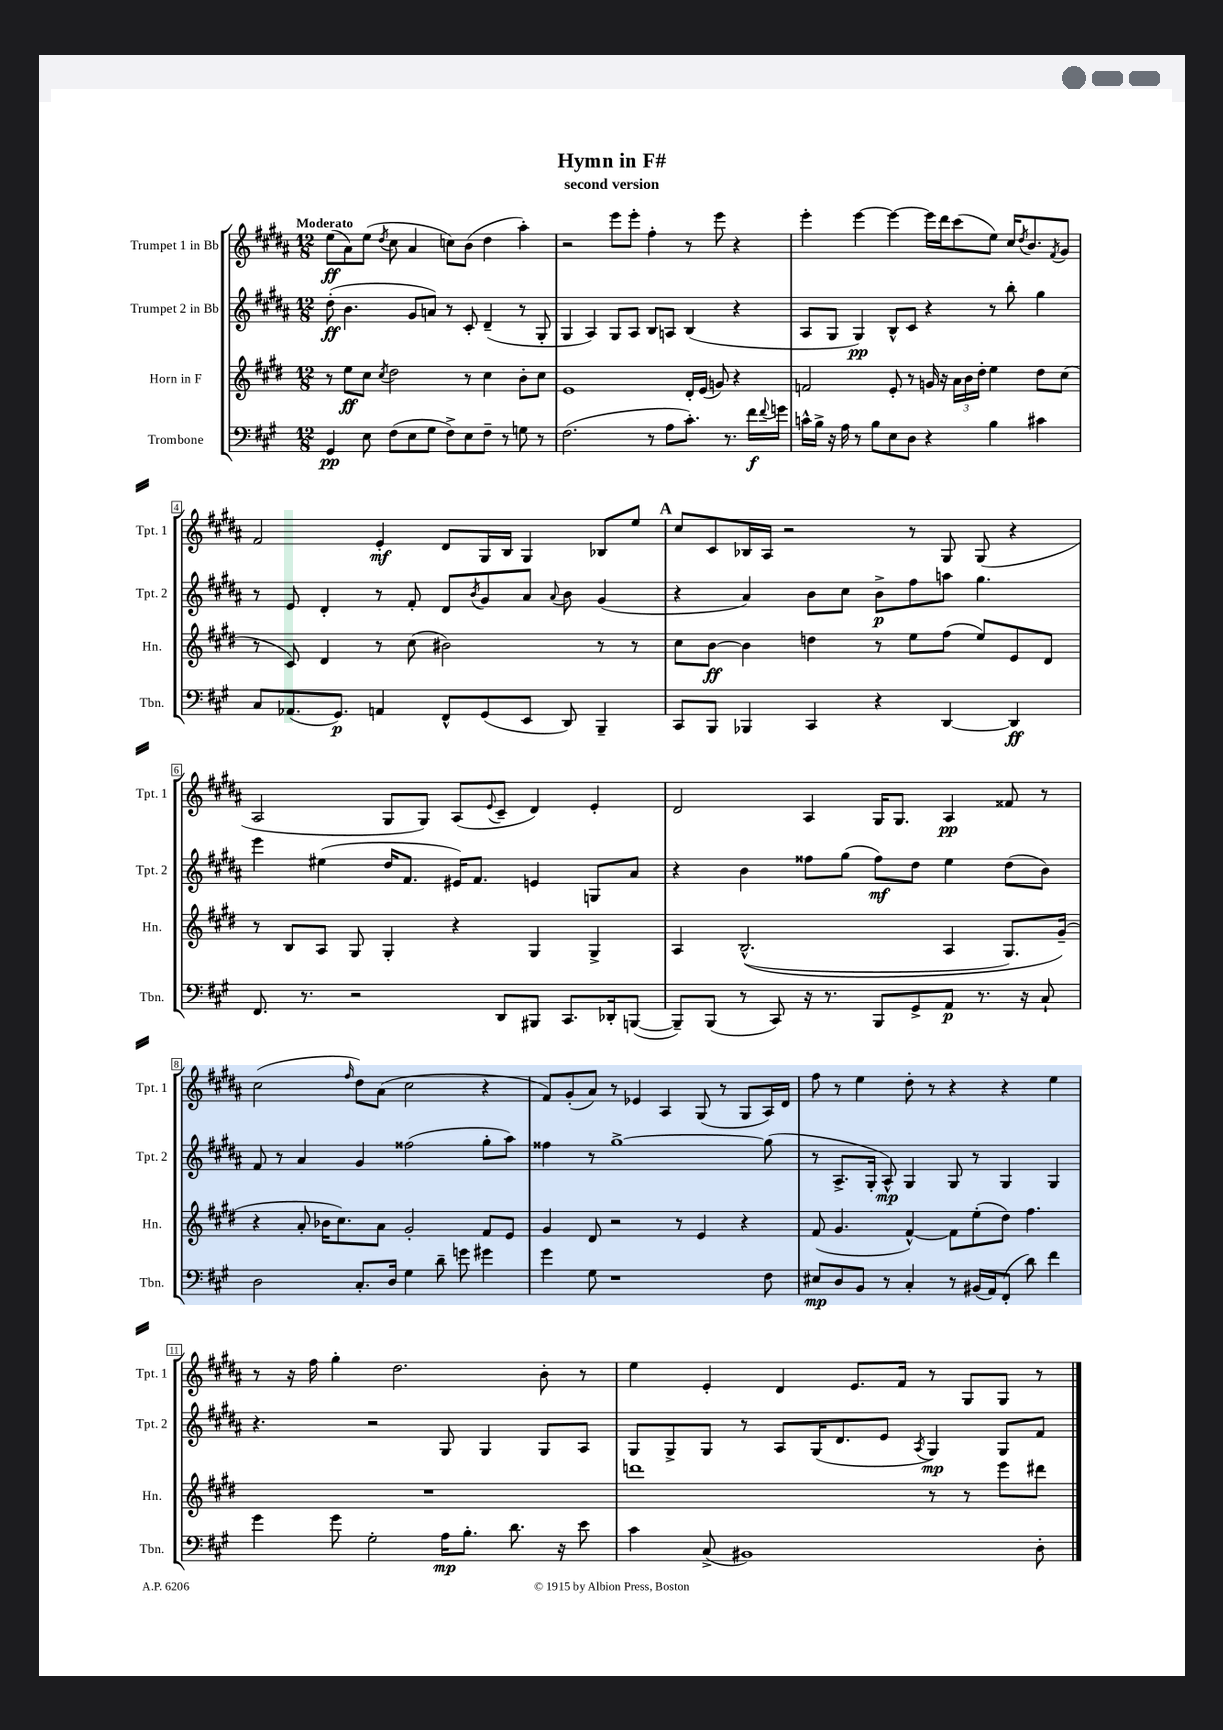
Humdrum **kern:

**kern	**dynam	**kern	**dynam	**kern	**dynam	**kern	**dynam
*part4	*part4	*part3	*part3	*part2	*part2	*part1	*part1
*staff4	*staff4	*staff3	*staff3	*staff2	*staff2	*staff1	*staff1
*I"Trombone	*	*I"Horn in F	*	*I"Trumpet 2 in Bb	*	*I"Trumpet 1 in Bb	*
*I'Tbn.	*	*I'Hn.	*	*I'Tpt. 2	*	*I'Tpt. 1	*
*clefF4	*	*clefG2	*	*clefG2	*	*clefG2	*
*k[f#c#g#]	*	*k[f#c#g#d#]	*	*k[f#c#g#d#a#]	*	*k[f#c#g#d#a#]	*
*M12/8	*	*M12/8	*	*M12/8	*	*M12/8	*
=1	=1	=1	=1	=1	=1	=1	=1
!	!	!	!	!	!	!LO:TX:a:B:t=Moderato	!
4GG#/	pp	8r	.	(8dd#'\	ff	(8ee\L	ff
.	.	8ee\L	ff	4.b\	.	8a#\)	.
8E\	.	8cc#\J	.	.	.	(8ee\J	.
.	.	8qcc#/	.	.	.	8qdd#/	.
(8F#\L	.	2dd#\	.	.	.	8cc#\	.
8E\	.	.	.	8g#/L	.	4a#/	.
8G#\J	.	.	.	8an/J)	.	.	.
8F#^\L)	.	.	.	8r	.	8ccn\L)	.
8E\	.	8r	.	8c#'/	.	(8b\J	.
8F#~\J	.	4cc#\	.	(4d#~/	.	4dd#\	.
8r	.	.	.	.	.	.	.
8Gn\	.	8b'\L	.	8r	.	4aa#'\)	.
8r	.	8cc#\J	.	8G#'/	.	.	.
=2	=2	=2	=2	=2	=2	=2	=2
(2.F#\	.	1e	.	4G#/	.	2r	.
.	.	.	.	4A#/)	.	.	.
.	.	.	.	8G#/L	.	8eee\L	.
.	.	.	.	8A#/J	.	8eee'\J	.
8r	.	.	.	8B/L	.	4ff#'\	.
8A\L	.	.	.	8An/J	.	.	.
8.c#'\J)	.	16d#'/LL	.	(4B/	.	8r	.
.	.	(16e/JJ	.	.	.	.	.
.	.	8gn/)	.	.	.	8eee\	.
8.r	.	.	.	.	.	.	.
.	.	4r	.	4r	.	4r	.
16f#\LL	f	.	.	.	.	.	.
8qqf#/	.	.	.	.	.	.	.
16gn\JJ	.	.	.	.	.	.	.
=3	=3	=3	=3	=3	=3	=3	=3
16cn^^\LL	.	2fn/	.	8A#/L	.	4eee'\	.
16B^\JJ	.	.	.	.	.	.	.
16r	.	.	.	8G#/J	.	.	.
16A\	.	.	.	.	.	.	.
8r	.	.	.	4G#/)	pp	[4eee\	.
8B\L	.	.	.	.	.	.	.
8E\	.	8e'/	.	8B^^/L	.	4eee\_	.
8D\J	.	8r	.	8c#/J	.	.	.
4r	.	16gn/	.	4r	.	16eee\LL]	.
.	.	16r	.	.	.	16ddd#\J	.
.	.	24a\LL	.	.	.	(8ccc#\	.
.	.	24b\	.	.	.	.	.
.	.	24dd#'\JJ	.	.	.	.	.
4B\	.	4ee\	.	8r	.	8ee\J)	.
.	.	.	.	8bb'\	.	16cc#/KL	.
.	.	.	.	.	.	8qdd#/	.
.	.	.	.	.	.	8.b/	.
4c#X\	.	8dd#\L	.	4gg#\	.	.	.
.	.	.	.	.	.	8qf#/	.
.	.	(8cc#\J	.	.	.	8g#/J	.
!!LO:LB:g=z
=4	=4	=4	=4	=4	=4	=4	=4
8C#/L	.	8r	.	8r	.	2f#/	.
(8.AA-X/	.	8c#/)	.	8e/	.	.	.
.	.	4d#/	.	4d#'/	.	.	.
8.GG#/J)	p	.	.	.	.	.	.
4AAn/	.	8r	.	8r	.	4e'/	mf
.	.	(8cc#\	.	8f#'/	.	.	.
8FF#^^/L	.	2b#X\)	.	8d#/L	.	8d#/L	.
.	.	.	.	8qb/	.	.	.
(8GG#/	.	.	.	8g#/	.	16G#/L	.
.	.	.	.	.	.	16B/JJ	.
8EE/J	.	.	.	8a#/J	.	4G#/	.
.	.	.	.	8qqa#/	.	.	.
8DD/)	.	.	.	8b\	.	.	.
4BBB~/	.	8r	.	(4g#/	.	8B-X/L	.
.	.	8r	.	.	.	8ee/J	.
!!LO:REH:place=s1:t=A
=5	=5	=5	=5	=5	=5	=5	=5
8CC#/L	.	8cc#\L	.	4r	.	8cc#/L	.
8BBB/J	.	[8b\J	ff	.	.	8c#/	.
4BBB-X/	.	4b\]	.	4a#/)	.	16B-X/L	.
.	.	.	.	.	.	16A#/JJ	.
.	.	.	.	.	.	2r	.
4CC#/	.	4ddn\	.	8b\L	.	.	.
.	.	.	.	8cc#\J	.	.	.
4r	.	8r	.	8b^\L	p	.	.
.	.	8ee\L	.	8ff#\	.	8r	.
[4DD/	.	(8ff#\J	.	8aan\J	.	8G#/	.
.	.	8ee/L)	.	4.gg#\	.	(8G#/	.
4DD/]	ff	8e/	.	.	.	4r	.
.	.	8d#/J	.	.	.	.	.
!!LO:LB:g=z
=6	=6	=6	=6	=6	=6	=6	=6
8.FF#/	.	8r	.	4eee\	.	2A#/	.
.	.	8B/L	.	.	.	.	.
8.r	.	.	.	.	.	.	.
.	.	8A/J	.	(4ee#X\	.	.	.
2r	.	8G#/	.	.	.	.	.
.	.	4G#'/	.	16dd#/KL	.	8G#/L	.
.	.	.	.	8.f#/J	.	.	.
.	.	.	.	.	.	8G#/J)	.
.	.	4r	.	16e#X/KL)	.	(8A#/L	.
.	.	.	.	8.f#/J	.	.	.
.	.	.	.	.	.	8qqe/	.
8DD/L	.	.	.	.	.	8c#~/J	.
8BBB#X/J	.	4G#/	.	4en/	.	4d#/)	.
8.CC#/L	.	.	.	.	.	.	.
.	.	4G#^/	.	8Gn/L	.	4e'/	.
16DD-X'/k	.	.	.	.	.	.	.
([8BBBn/J	.	.	.	8a#/J	.	.	.
=7	=7	=7	=7	=7	=7	=7	=7
8BBB~/L])	.	4A/	.	4r	.	2d#/	.
(8BBB/J	.	.	.	.	.	.	.
8r	.	((2.B^^/	.	4b\	.	.	.
8CC#/)	.	.	.	.	.	.	.
16r	.	.	.	8ff##X\L	.	4A#/	.
8.r	.	.	.	.	.	.	.
.	.	.	.	(8gg#\J	.	.	.
8BBB/L	.	.	.	8ff##\L)	mf	16G#/KL	.
.	.	.	.	.	.	8.G#/J	.
8GG#^/	.	.	.	8dd#\J	.	.	.
8AA/J	p	4A/	.	4ee\	.	4A#/	pp
8.r	.	.	.	.	.	.	.
.	.	8.G#/L)	.	(8dd#\L	.	8f##X/	.
16r	.	.	.	.	.	.	.
8C#`/	.	.	.	8b\J)	.	8r	.
.	.	(16g#~/Jk)	.	.	.	.	.
!!LO:LB:g=z
=8	=8	=8	=8	=8	=8	=8	=8
2D\	.	4r	.	8f#/	.	(2cc#\	.
.	.	.	.	8r	.	.	.
.	.	8a'/	.	4a#/	.	.	.
.	.	16b-X\KL	.	.	.	.	.
.	.	8.cc#\)	.	.	.	.	.
.	.	.	.	.	.	16qqff#/	.
8.C#'/L	.	.	.	4g#/	.	8dd#\L)	.
.	.	8a\J	.	.	.	(8a#\J	.
16D/Jk	.	.	.	.	.	.	.
4G#\	.	2g#'/	.	(2ff##X\	.	2cc#\	.
8d~\	.	.	.	.	.	.	.
8gn\	.	.	.	.	.	.	.
4g#X\	.	8f#/L	.	8gg#'\L	.	4r	.
.	.	8e/J	.	8aa#\J)	.	.	.
=9	=9	=9	=9	=9	=9	=9	=9
4g#\	.	4g#/	.	4ff##X\	.	8f#/L)	.
.	.	.	.	.	.	(8g#'/	.
8G#\	.	8d#/	.	8r	.	8a#/J)	.
1r	.	2r	.	[1gg#^	.	8r	.
.	.	.	.	.	.	4e-X/	.
.	.	.	.	.	.	4A#/	.
.	.	8r	.	.	.	.	.
.	.	4e/	.	.	.	(8G#/	.
.	.	.	.	.	.	8r	.
.	.	4r	.	.	.	8G#/L	.
8F#\	.	.	.	(8gg#\]	.	16A#/L)	.
.	.	.	.	.	.	16d#/JJ	.
=10	=10	=10	=10	=10	=10	=10	=10
8E#X/L	mp	(8f#/	.	8r	.	8ff#\	.
8D/	.	4.g#/	.	8.A#^/L	.	8r	.
8BB/J	.	.	.	.	.	4ee\	.
.	.	.	.	16G#'/Jk	.	.	.
8r	.	.	.	8A#^^/)	mp	.	.
4C#'/	.	[4f#^^/)	.	4G#/	.	8dd#'\	.
.	.	.	.	.	.	8r	.
8r	.	8f#\L]	.	8G#/	.	4r	.
(16BB#X/LL	.	(8ee'\	.	8r	.	.	.
16AA/J)	.	.	.	.	.	.	.
(8FF#'/J	.	8dd#\J)	.	4G#/	.	4r	.
8d\)	.	4.ff#\	.	.	.	.	.
4f#\	.	.	.	4G#/	.	4ee\	.
!!LO:LB:g=z
=11	=11	=11	=11	=11	=11	=11	=11
4g#\	.	1.r	.	4.r	.	8r	.
.	.	.	.	.	.	16r	.
.	.	.	.	.	.	16ff#\	.
8g#\	.	.	.	.	.	4gg#'\	.
2G#'\	.	.	.	2r	.	.	.
.	.	.	.	.	.	2.dd#\	.
16A\KL	mp	.	.	8G#/	.	.	.
8.B'\J	.	.	.	.	.	.	.
.	.	.	.	4G#/	.	.	.
8.d\	.	.	.	.	.	.	.
.	.	.	.	8G#/L	.	8b'\	.
16r	.	.	.	.	.	.	.
8e\	.	.	.	8A#/J	.	8r	.
=12	=12	=12	=12	=12	=12	=12	=12
4c#\	.	1dddn	.	8G#/L	.	4ee\	.
.	.	.	.	8G#^/	.	.	.
(8C#^/	.	.	.	8G#/J	.	4e'/	.
1BB#X)	.	.	.	8r	.	.	.
.	.	.	.	8A#/L	.	4d#/	.
.	.	.	.	(16G#/K	.	.	.
.	.	.	.	8.d#/	.	.	.
.	.	.	.	.	.	8.e/L	.
.	.	.	.	8e/J	.	.	.
.	.	.	.	.	.	16f#/Jk	.
.	.	.	.	8qA#/	.	.	.
.	.	8r	.	4G#/)	mp	8r	.
.	.	8r	.	.	.	8G#/L	.
.	.	8eee\L	.	8G#/L	.	8G#/J	.
8D'\	.	8ddd#X\J	.	8f#/J	.	8r	.
==	==	==	==	==	==	==	==
*-	*-	*-	*-	*-	*-	*-	*-
